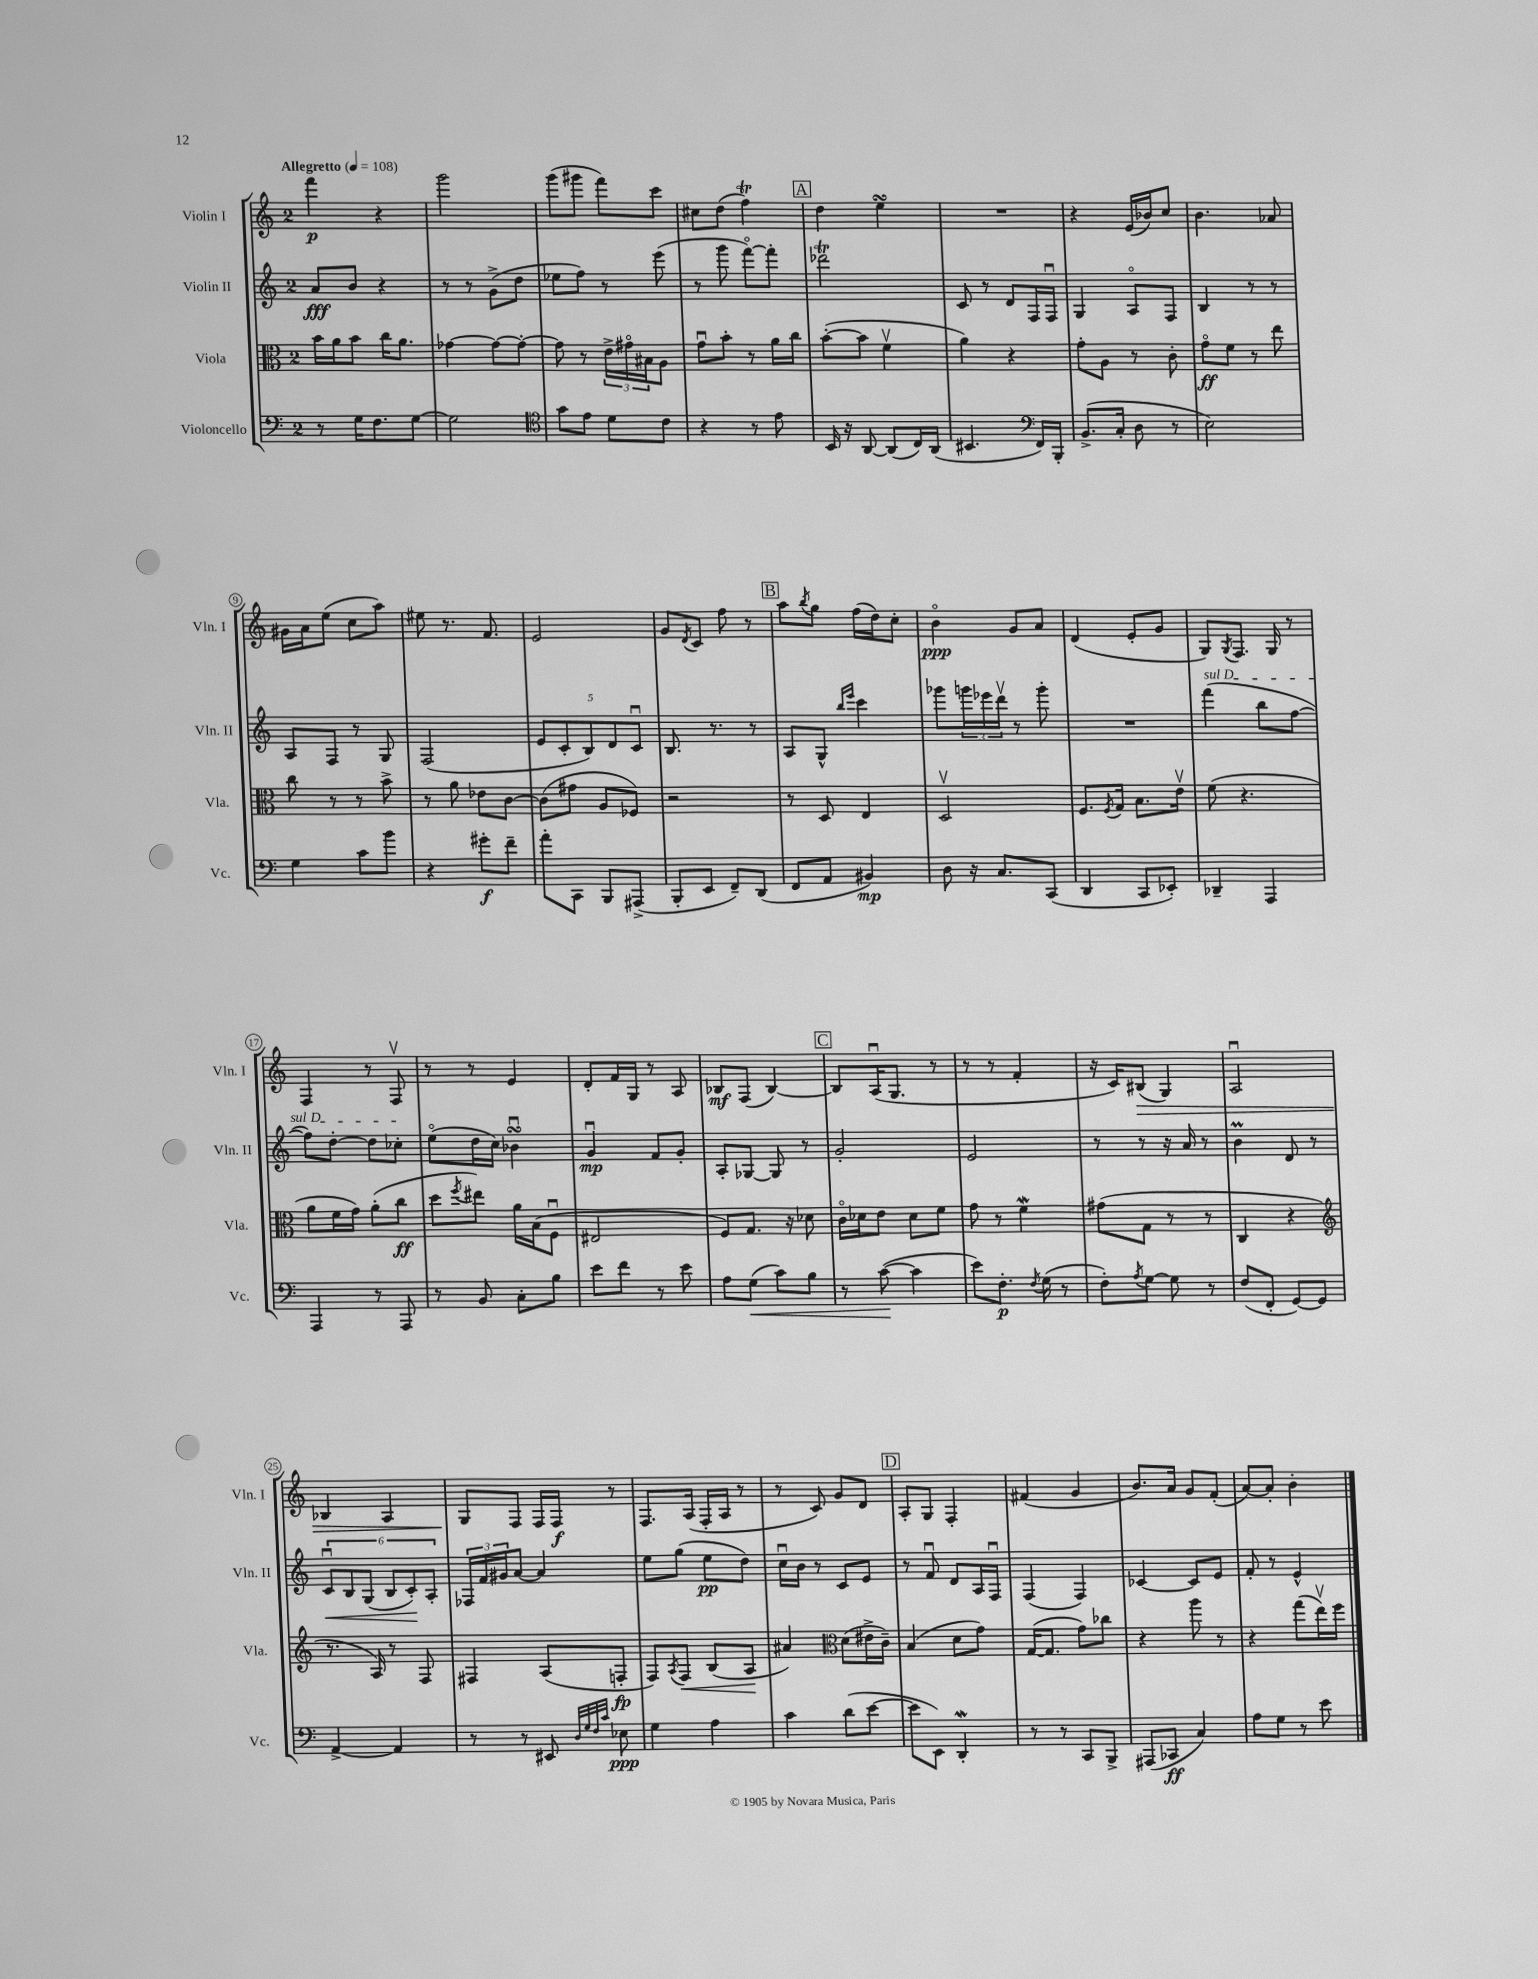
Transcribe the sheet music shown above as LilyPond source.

<<
\new StaffGroup <<
\new Staff = "s0" \with { instrumentName = "Violin I" shortInstrumentName = "Vln. I" } {
    \clef treble \key c \major \once \override Staff.TimeSignature.style = #'single-digit \time 2/4 \tempo "Allegretto" 4 = 108
    f'''4\p r4 |
    g'''2 |
    g'''8( gis'''8 f'''8) c'''8 |
    cis''8 d''8( f''4\trill) |
    \mark \markup { \box "A" } d''4 e''4\turn |
    R2 |
    r4 e'16( bes'16) c''8 |
    b'4. aes'8 |
    gis'16 a'16 e''8( c''8 a''8) |
    eis''8 r8. f'8. |
    e'2 |
    g'8 \acciaccatura { d'8 } c'8 f''8 r8 |
    \mark \markup { \box "B" } a''8 \acciaccatura { b''8 } g''8 f''16( d''16) c''8-. |
    b'4\flageolet\ppp g'8 a'8 |
    d'4( e'8-. g'8 |
    g8) \acciaccatura { g8 } f8. g16 r8 |
    f4 r8 f8\upbow |
    r8 r8 e'4 |
    d'8-. f'16 g16 r8 a8 |
    bes8\mf f8( bes4~) |
    \mark \markup { \box "C" } bes8 a16\downbow( g8. r8 |
    r8 r8 f'4-. |
    r16 c'16) bis8\>( g4) |
    a2\downbow |
    bes4 a4 |
    g8\! f8 f16 f16\f r8 |
    f8. a16( f16-. a16 r8 |
    r8 c'8) g'8 d'8 |
    \mark \markup { \box "D" } a8-. g8 f4-. |
    fis'4( g'4 |
    b'8.) a'16 g'8 f'8-.( |
    a'8~) a'8-. b'4-. \bar "|." |
}
\new Staff = "s1" \with { instrumentName = "Violin II" shortInstrumentName = "Vln. II" } {
    \clef treble \key c \major \once \override Staff.TimeSignature.style = #'single-digit \time 2/4
    a'8\fff b'8 r4 |
    r8 r8 g'8->( d''8 |
    ees''8 f''8) r8 e'''8( |
    r8 g'''8 f'''8~\flageolet) f'''8-. |
    \mark \markup { \box "A" } des'''2\trill |
    c'8 r8 d'8 f16 f16\downbow |
    g4 a8\flageolet f8 |
    b4 r8 r8 |
    a8 f8 r8 g8 |
    f2( |
    \tuplet 5/4 { e'8 c'8-. b8) d'8 c'8\downbow } |
    b8. r8. r8 |
    \mark \markup { \box "B" } a8 g8-^ \grace { b''16 e'''16 } c'''4 |
    ges'''8 \tuplet 3/2 { g'''16 ees'''16 d'''16\upbow } r8 g'''8-. |
    R2 |
    \once \override TextSpanner.bound-details.left.text = \markup { \italic "sul D" } f'''4\startTextSpan( b''8 f''8~ |
    f''8) d''8~-. d''8 ces''8-.\stopTextSpan |
    e''8\flageolet( d''16 c''16) bes'4\downbow\turn |
    g'4\downbow\mp f'8 g'8-. |
    a8-. ges8~ ges8 r8 |
    \mark \markup { \box "C" } g'2-. |
    e'2 |
    r8 r8 r16 a'16 r8 |
    b'4\prall d'8 r8 |
    \tuplet 6/4 { c'8\downbow\< b8 g8( b8 c'8-.\!) a8-. } |
    \tuplet 3/2 { fes16 f'16 gis'16 } a'8~ a'4 |
    e''8 g''8( e''8\pp d''8) |
    c''16\downbow b'16 r8 c'8 e'8 |
    \mark \markup { \box "D" } r8 f'8\downbow d'8 a16 f16\downbow |
    f4( f4) |
    ces'4~ ces'8 e'8 |
    f'8-. r8 e'4-^ \bar "|." |
}
\new Staff = "s2" \with { instrumentName = "Viola" shortInstrumentName = "Vla." } {
    \clef alto \key c \major \once \override Staff.TimeSignature.style = #'single-digit \time 2/4
    b'16 a'16 b'8 c''16 a'8. |
    ges'4~ ges'8~ ges'8~-. |
    ges'8 r8 \tuplet 3/2 { e'16-> gis'16\flageolet bis16 } a8 |
    g'8\downbow b'8-. r8 a'16 c''16 |
    \mark \markup { \box "A" } b'8~-.( b'8 f'4\upbow |
    a'4) r4 |
    g'8-. a8 r8 c'8-. |
    g'8\flageolet\ff f'8 r8 e''8 |
    c''8 r8 r8 b'8-> |
    r8 a'8 ees'8 c'8~ |
    c'8( gis'8 a8 fes8) |
    r2 |
    \mark \markup { \box "B" } r8 d8 e4 |
    d2\upbow |
    f8. \acciaccatura { f8 } g16 b8. e'16\upbow |
    f'8( r4. |
    a'8 f'16 g'16) a'8-.( c''8\ff |
    d''8 \acciaccatura { f''8 } eis''8) a'16 b16( f8\downbow |
    eis2 |
    f8) g8. r16 des'8 |
    \mark \markup { \box "C" } c'16\flageolet des'16 e'8 des'8 f'8 |
    g'8 r8 f'4\mordent |
    gis'8( g8 r8 r8 |
    c4 r4 |
    \clef treble r8. a16) r8 f8 |
    fis4 a8( f8-.\fp |
    f8) \acciaccatura { a8 } f8\< b8( a8\! |
    ais'4) \clef alto d'8( eis'16-> c'16--) |
    \mark \markup { \box "D" } b4( d'8 g'8) |
    g16~( g8. g'8) ces''8 |
    r4 a''8 r8 |
    r4 g''8( e''16\upbow) f''16 \bar "|." |
}
\new Staff = "s3" \with { instrumentName = "Violoncello" shortInstrumentName = "Vc." } {
    \clef bass \key c \major \once \override Staff.TimeSignature.style = #'single-digit \time 2/4
    r8 g16 f8. g8~ |
    g2 |
    \clef tenor g'8 e'8 d'8 c'8 |
    r4 r8 e'8 |
    \mark \markup { \box "A" } b,16 r16 a,8~ a,8( c16) a,16( |
    bis,4. \clef bass f,16) b,,16-. |
    b,8.->( c16-. d8 r8 |
    e2) |
    g4 c'8 b'8 |
    r4 gis'8-.\f f'8-- |
    a'8-. c,8 b,,8 ais,,8->( |
    b,,8-. e,8 f,8--) d,8( |
    \mark \markup { \box "B" } f,8 a,8 bis,4\mp) |
    d8 r16 c8. c,8( |
    d,4 c,8 ees,8-.) |
    des,4-- a,,4 |
    a,,4 r8 a,,8 |
    r8 b,8 c8-. b8 |
    e'8 f'8 r8 e'8 |
    a8 g8\<( c'8) b8 |
    \mark \markup { \box "C" } r8 c'8~\!( c'4 |
    e'8) f8.-.\p \acciaccatura { f8 } g16( r8 |
    f8-.) \acciaccatura { a8 } g8~ g8 r8 |
    f8( f,8-. g,8~) g,8 |
    a,4~-> a,4 |
    r8 r8 eis,8 \grace { d32 g32 f32 c'32 } ees8\ppp |
    g4 a4 |
    c'4 d'8( e'8~ |
    \mark \markup { \box "D" } e'8 e,8) d,4-.\mordent |
    r8 r8 c,8 b,,8-> |
    ais,,8( ces,8\ff c4) |
    a8 g8 r8 e'8 \bar "|." |
}
>>
>>
\layout { \context { \Score \override BarNumber.stencil = #(make-stencil-circler 0.1 0.3 ly:text-interface::print) } }
